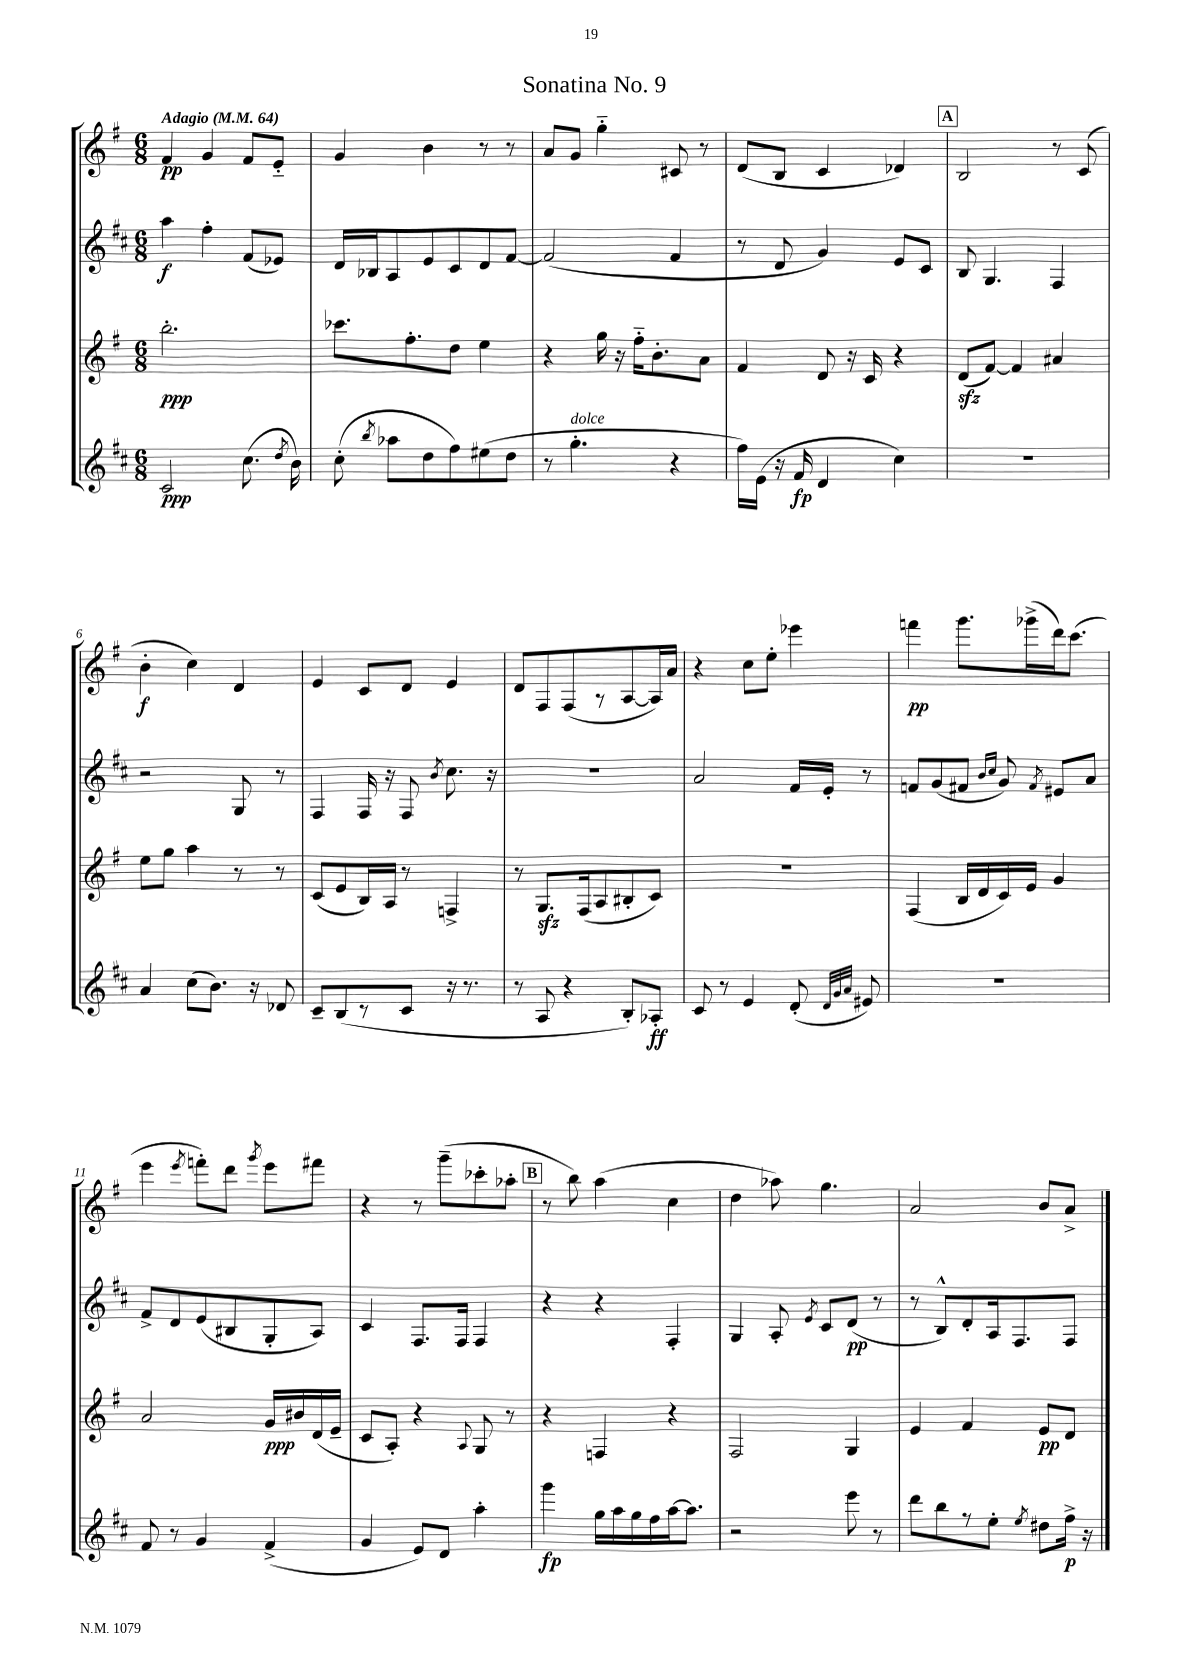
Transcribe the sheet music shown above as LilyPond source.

\header { title = "Sonatina No. 9" }
<<
\new StaffGroup <<
\new Staff = "s0" {
    \clef treble \key g \major \numericTimeSignature \time 6/8 \tempo "Adagio" 4 = 64
    \autoBeamOff fis'4\pp g'4 fis'8[ e'8]-_ |
    g'4 b'4 r8 r8 |
    a'8[ g'8] g''4-_ cis'8 r8 |
    d'8[( b8] c'4 des'4) |
    \mark \markup { \box "A" } b2 r8 c'8( |
    b'4-.\f c''4) d'4 |
    e'4 c'8[ d'8] e'4 |
    d'8[ fis8 fis8( r8 a8~ a16) a'16] |
    r4 c''8[ e''8]-. ees'''4 |
    f'''4\pp g'''8.[ ges'''16->( d'''16) c'''8.]( |
    e'''4 \acciaccatura { e'''8 } f'''8[-.) d'''8] \acciaccatura { g'''8 } e'''8[ fis'''8] |
    r4 r8 g'''8[--( ces'''8-. aes''8]-. |
    \mark \markup { \box "B" } r8 b''8) a''4( c''4 |
    d''4 aes''8) g''4. |
    a'2 b'8[ a'8]-> \bar "|." |
}
\new Staff = "s1" {
    \clef treble \key d \major \numericTimeSignature \time 6/8
    \autoBeamOff a''4\f fis''4-. fis'8[( ees'8]) |
    d'16[ bes16 a8 e'8 cis'8 d'8 fis'8]~ |
    fis'2( fis'4 |
    r8 d'8 g'4) e'8[ cis'8] |
    \mark \markup { \box "A" } b8 g4. fis4 |
    r2 g8 r8 |
    fis4 fis16 r16 fis8 \acciaccatura { b'8 } cis''8. r16 |
    R2. |
    a'2 fis'16[ e'16]-. r8 |
    f'8[ g'8( fis'8] \grace { b'16[ cis''16] } g'8) \acciaccatura { fis'8 } eis'8[ a'8] |
    fis'8[-> d'8 e'8( bis8 g8-. a8]) |
    cis'4 fis8.[ fis16] fis4 |
    \mark \markup { \box "B" } r4 r4 fis4-. |
    g4 a8-. \acciaccatura { e'8 } cis'8[ d'8]\pp( r8 |
    r8 b8[-^) d'8-. a16 fis8. fis8] \bar "|." |
}
\new Staff = "s2" {
    \clef treble \key g \major \numericTimeSignature \time 6/8
    \autoBeamOff b''2.-.\ppp |
    ces'''8.[ fis''8.-. d''8] e''4 |
    r4 g''16 r16 fis''16[-_ b'8.-. a'8] |
    fis'4 d'8 r16 c'16 r4 |
    \mark \markup { \box "A" } d'8[\sfz( fis'8]~) fis'4 ais'4 |
    e''8[ g''8] a''4 r8 r8 |
    c'8[( e'8 b16) a16] r8 f4-> |
    r8 g8.[\sfz fis16( a8 bis8-. c'8]) |
    R2. |
    fis4( b16[ d'16 c'16) e'16] g'4 |
    a'2 g'16[\ppp bis'16 d'16( e'16]-- |
    c'8[ a8]-.) r4 \appoggiatura { a8 } g8 r8 |
    \mark \markup { \box "B" } r4 f4 r4 |
    fis2 g4 |
    e'4 fis'4 e'8[\pp d'8] \bar "|." |
}
\new Staff = "s3" {
    \clef treble \key d \major \numericTimeSignature \time 6/8
    \autoBeamOff cis'2\ppp cis''8.( \acciaccatura { d''8 } b'16) |
    cis''8-.( \acciaccatura { b''8 } aes''8[ d''8 fis''8) eis''8( d''8] |
    r8 g''4.-.^\markup { \italic "dolce" } r4 |
    fis''16[) e'16]( r16 fis'16\fp d'4 cis''4) |
    \mark \markup { \box "A" } R2. |
    a'4 cis''8[( b'8.]) r16 des'8 |
    cis'8[-- b8( r8 cis'8] r16 r8. |
    r8 a8 r4 b8[-.) aes8]-.\ff |
    cis'8 r8 e'4 d'8-.( \grace { d'32[ g'32 a'32] } eis'8) |
    R2. |
    fis'8 r8 g'4 fis'4->( |
    g'4 e'8[) d'8] a''4-. |
    \mark \markup { \box "B" } g'''4\fp g''16[ a''16 g''16 fis''16 a''16~ a''8.] |
    r2 e'''8 r8 |
    d'''8[ b''8 r8 e''8]-. \acciaccatura { e''8 } dis''8[ fis''16]->\p r16 \bar "|." |
}
>>
>>
